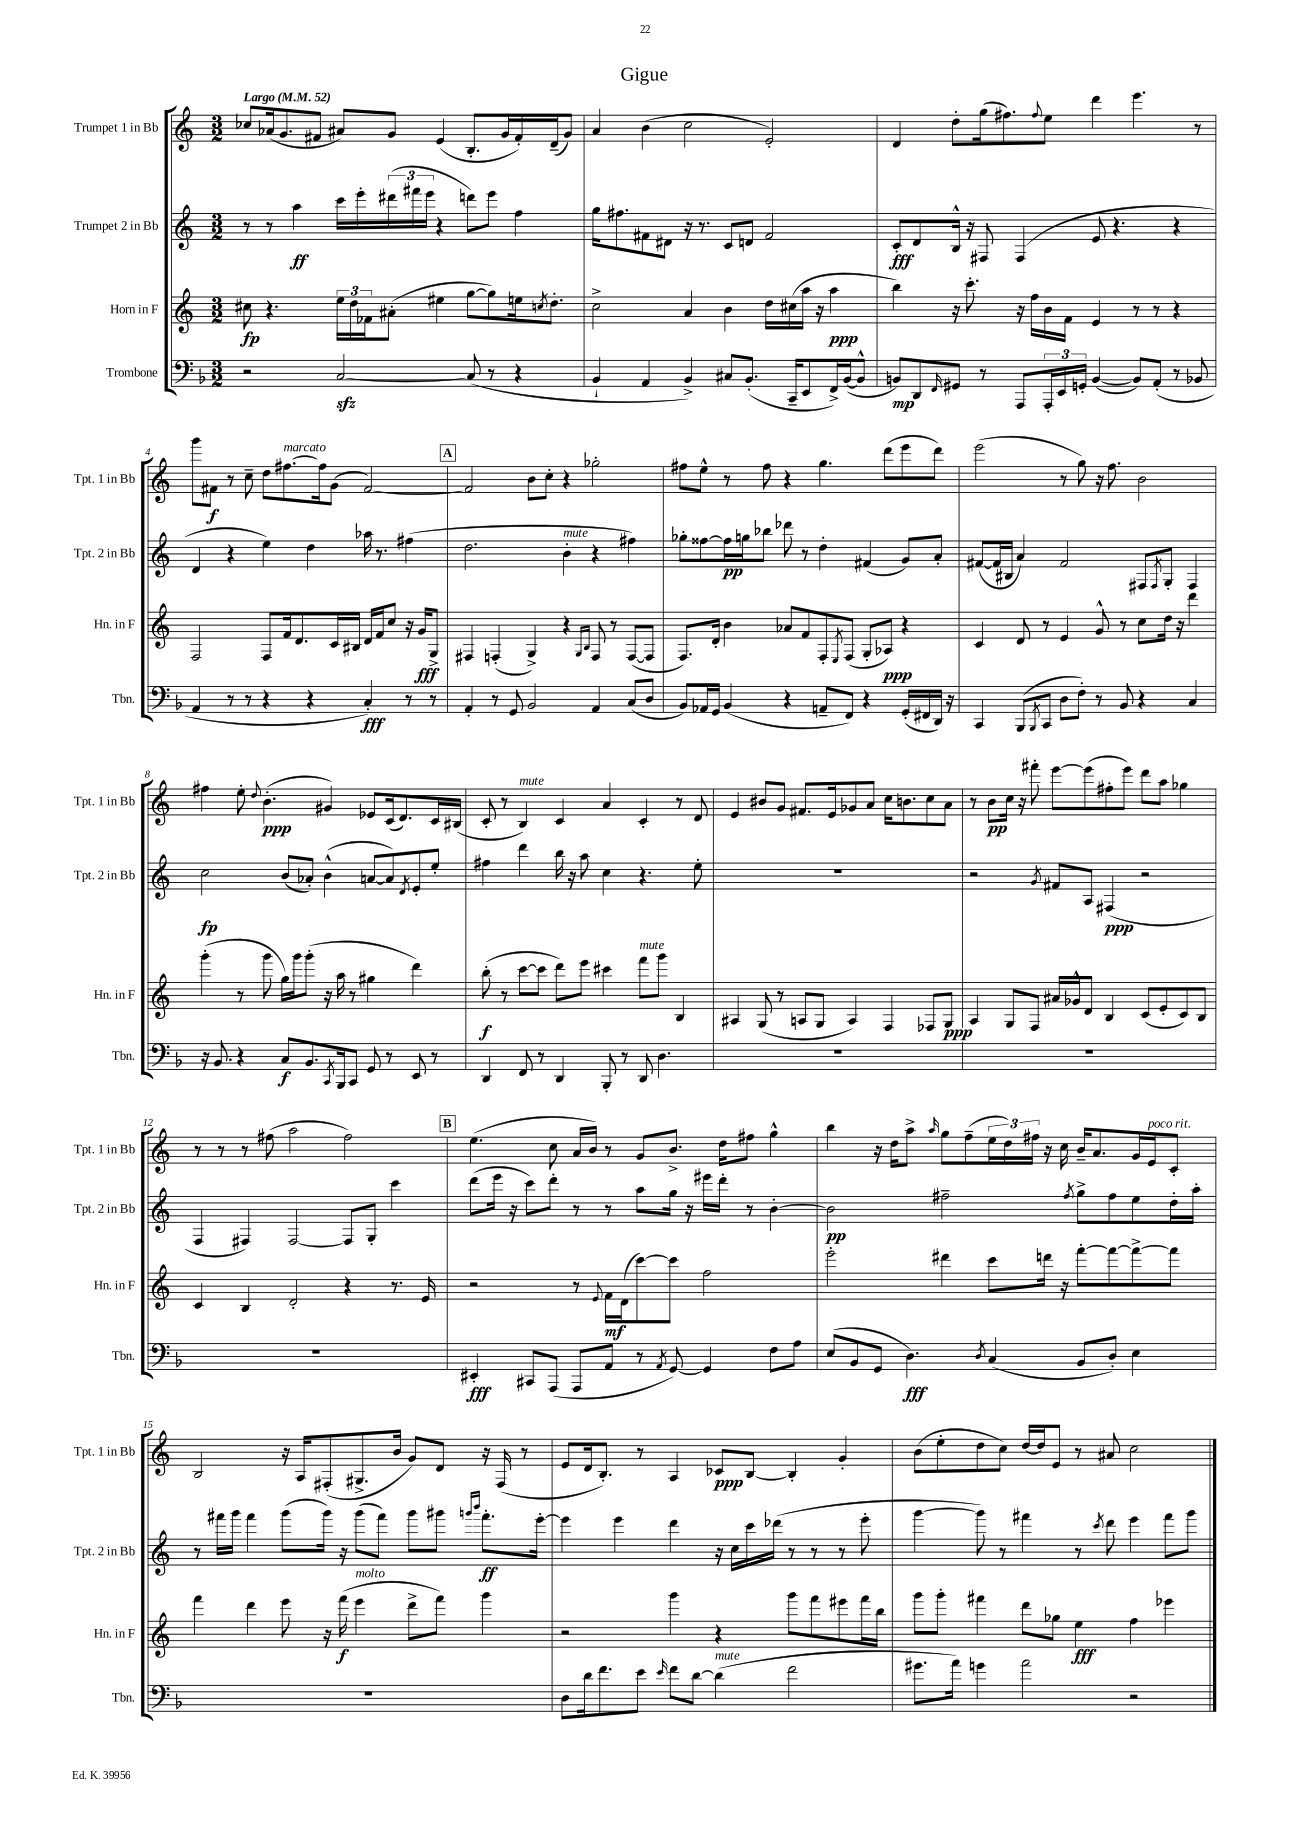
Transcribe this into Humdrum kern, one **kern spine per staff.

**kern	**kern	**kern	**kern
*staff4	*staff3	*staff2	*staff1
*clefF4	*clefG2	*clefG2	*clefG2
*k[b-]	*k[]	*k[]	*k[]
*M3/2	*M3/2	*M3/2	*M3/2
*MM52	*MM52	*MM52	*MM52
2r	8cc#	8r	8cc-
.	4.r	8r	(16a-
.	.	.	8.g
.	.	4aa	.
.	.	.	8f#
[2C	24ee	16ccc	8a#)
.	24dd	.	.
.	.	16eee'	.
.	24f-	.	.
.	(8a#'	(24ddd#	8g
.	.	24fff#	.
.	.	24eee	.
.	4ee#	4r	(4e
(8C]	[8gg	8ddd)	8.B'
8r	8gg])	8eee	.
.	.	.	16g
4r	16ee	4ff	16f#')
.	8qcc	.	.
.	8.dd'	.	(16d~
.	.	.	8g)
=	=	=	=
4BB-`	2cc^	16gg	4a
.	.	8.ff#	.
4AA	.	8f#	(4b
.	.	8d#	.
4BB-^)	4a	16r	2cc
.	.	8.r	.
8C#	4b	8c	.
(8.BB-'	.	8d	.
.	16dd	2f#	2e')
16CC~	(16cc#	.	.
8EE	16aa	.	.
.	16r	.	.
16FF^)	4aa	.	.
([16BB-	.	.	.
8BB-^^]	.	.	.
=	=	=	=
8BB)	4bb)	8c'	4d
8DD	.	8d	.
16qqFF	.	.	.
8GG#	16r	16B^^	8dd'
.	8.ccc'	16r	.
8r	.	8F#	(16gg
.	.	.	8.ff#)
8AAA	16r	(4F#	.
.	16ff	.	.
.	.	.	8qqff#
24AAA'	16b	.	8ee
24EE	.	.	.
.	16f	.	.
24GG'	.	.	.
([4BB	4e	8e	4ddd
.	.	4.r	.
8BB])	8r	.	4.eee
(8AA'	8r	.	.
8r	4r	4r	.
8BB-	.	.	8r
=	=	=	=
4AA	2F	4d	8ggg
.	.	.	8f#
8r	.	4r	8r
8r	.	.	8cc~
4r	8F	4ee)	8dd
.	16f	.	[8.ff#
.	8.d	.	.
4r	.	4dd	.
.	.	.	16ff#]
.	16c	.	(8g
.	16B#	.	.
4C')	16d	16aa-	[2f#)
.	16f	8.r	.
.	8cc	.	.
8r	16r	(4ff#	.
.	16g	.	.
8r	8G^	.	.
=	=	=	=
4AA'	4F#	2.dd	2f#]
8r	(4F'	.	.
8GG	.	.	.
2BB-	4G^)	.	8b
.	.	.	8cc'
.	4r	4b'	4r
.	16qqG	.	.
.	16qqB	.	.
4AA	8F	4r	2gg-'
.	8r	.	.
(8C	([8F	4ff#)	.
8D	8F]	.	.
=	=	=	=
8BB-)	8.F)	8gg-'	8ff#
16AA-	.	[8ff##	8ee^^
16GG	16d'	.	.
(4BB-	4b	16ff##]	8r
.	.	16gg	.
.	.	8bb-	8ff#
4r	8a-	8ddd-	4r
.	8f	8r	.
8AA~	8F'	4dd'	4.gg
.	8qE	.	.
8FF)	(8F	.	.
4r	8G'	(4f#	.
.	8A-)	.	(8ddd
(16GG'	4r	8g)	8eee
16FF#	.	.	.
16DD)	.	8a'	8ddd)
16r	.	.	.
=	=	=	=
4CC	4c	([8f#	(2eee
.	.	16f#]	.
.	.	16B#	.
(8BBB-	8d	4a)	.
8qBBB-	.	.	.
8CC	8r	.	.
8D	4e	2f#	8r
8F')	.	.	8gg)
8r	8g^^	.	16r
.	.	.	8.ff
8BB-	8r	.	.
4r	8cc	8F#	2b
.	.	8qF#	.
.	16dd	8G'	.
.	16r	.	.
4C	4ddd	4F#	.
=	=	=	=
16r	(4ggg'	2cc	4ff#
8.BB-	.	.	.
4r	8r	.	8ee'
.	.	.	8qqdd
.	8ggg	.	(4.b'
8C	16gg)	(8b	.
.	16ggg	.	.
8.BB-	(8ggg'	8a-')	.
.	16r	(4b^^	4g#)
8qCC	.	.	.
16BBB-	16aa	.	.
8CC	8r	.	.
8GG	4gg#	[8a	8e-
8r	.	8a])	(16c
.	.	.	8.d)
.	.	8qd	.
8EE	4ddd)	8e'	.
8r	.	8ee'	16c
.	.	.	(16B#
=	=	=	=
4DD	(8bb'	4ff#	8c'
.	8r	.	8r
8FF	[8ccc	4ddd	4B)
8r	8ccc]	.	.
4DD	8ddd)	16bb	4c
.	.	16r	.
.	8eee	8aa	.
8BBB-'	4ccc#	4cc	4a
8r	.	.	.
8DD	8fff	4.r	4c'
4.D	8ggg	.	.
.	4B	.	8r
.	.	8ee'	8d
=	=	=	=
1.r	4A#	1.r	4e
.	(8G	.	8b#
.	8r	.	8g
.	8A	.	8.f#
.	8G	.	.
.	.	.	16e
.	4A)	.	8g-
.	.	.	8a
.	4F	.	16cc
.	.	.	8.b
.	8F-	.	8cc
.	8G	.	8a
=	=	=	=
1.r	4A	2r	8r
.	.	.	8b
.	8G	.	16cc
.	.	.	16r
.	8F	.	8fff#'
.	.	8qg	.
.	16a#	8f#	[8eee
.	16g-^^	.	.
.	8d	8A	(8eee]
.	4B	(4F#	8ff#'
.	.	.	8eee)
.	(8c	2r	8ddd
.	8e'	.	8aa
.	8c)	.	4gg-
.	8B	.	.
=	=	=	=
1.r	4c	4F	8r
.	.	.	8r
.	4B	4F#)	8r
.	.	.	(8ff#
.	2d'	[2F#	2aa
.	4r	8F#]	2ff#)
.	.	8G'	.
.	8.r	4ccc	.
.	16e	.	.
=	=	=	=
4EE#'	2r	(8ddd	(4.ee
.	.	16eee	.
.	.	16r	.
8CC#	.	8ccc)	.
(8AAA	.	8ddd'	8cc
8AAA	8r	8r	16a
.	.	.	16b)
.	8qqe	.	.
8AA	16f	8r	8r
.	(16d	.	.
8r	[8ccc)	8aa	8g
8qAA	.	.	.
[8GG)	8ccc]	16gg	8.b^
.	.	16r	.
4GG]	2ff	16eee#	.
.	.	16ddd'	16dd
.	.	8r	8ff#
8F	.	[4b'	4gg^^
8A	.	.	.
=	=	=	=
(8E	2eee'	2b]	4bb
8BB-	.	.	.
8GG	.	.	16r
.	.	.	16dd
4.D)	.	.	8aa^
.	.	.	16qqaa
.	4ddd#	2ff#~	8gg
.	.	.	(8ff~
8qD	.	.	.
(4C	8ccc	.	24ee
.	.	.	24dd)
.	.	.	24ff#
.	16ddd	.	16r
.	16r	.	16cc
.	.	8qff#	.
8BB-	[8fff'	8gg^	16b~
.	.	.	8.a
8D')	8fff_	8ff#	.
4E	8fff^_	8ee	16g
.	.	.	16e
.	8fff]	16dd'	8c'
.	.	16aa'	.
=	=	=	=
1.r	4fff	8r	2B
.	.	16fff#	.
.	.	16ggg	.
.	4ddd	4fff#	.
.	8eee	(8ggg	16r
.	.	.	16A
.	16r	16ggg)	(8F#'
.	(16fff	16r	.
.	4eee	(8ggg	8.G#^
.	.	8fff#)	.
.	.	.	16b
.	8ddd^	8ggg	8g)
.	8fff)	8ggg#	8d
.	.	16qqggg	.
.	.	16qqbbb	.
.	4ggg	8.fff#'	16r
.	.	.	(16F#
.	.	.	8r
.	.	[16eee'	.
=	=	=	=
8D	2r	4eee]	8e
16d	.	.	16d
8.f	.	.	8.B')
.	.	4eee	.
8e	.	.	8r
16qqe	.	.	.
8f	4ggg	4ddd	4A
[8d	.	.	.
(4d]	4r	16r	8c-
.	.	16cc	.
.	.	16ccc	[8B
.	.	(16ddd-	.
2f	8ggg	8r	4B']
.	8fff	8r	.
.	8eee#	8r	4g'
.	16fff	8eee'	.
.	16bb	.	.
=	=	=	=
8.g#	8ggg	[4ggg	(8b
.	8ggg'	.	8ee'
16a)	.	.	.
4g	4fff#	8ggg])	8dd
.	.	8r	8cc)
2a	8ddd	4fff#	[16dd
.	.	.	16dd]
.	8gg-	.	8e
.	4ee	8r	8r
.	.	8qccc	.
.	.	8ddd	8a#
2r	4ff	4eee	2cc
.	4eee-	8fff#	.
.	.	8ggg	.
==	==	==	==
*-	*-	*-	*-
